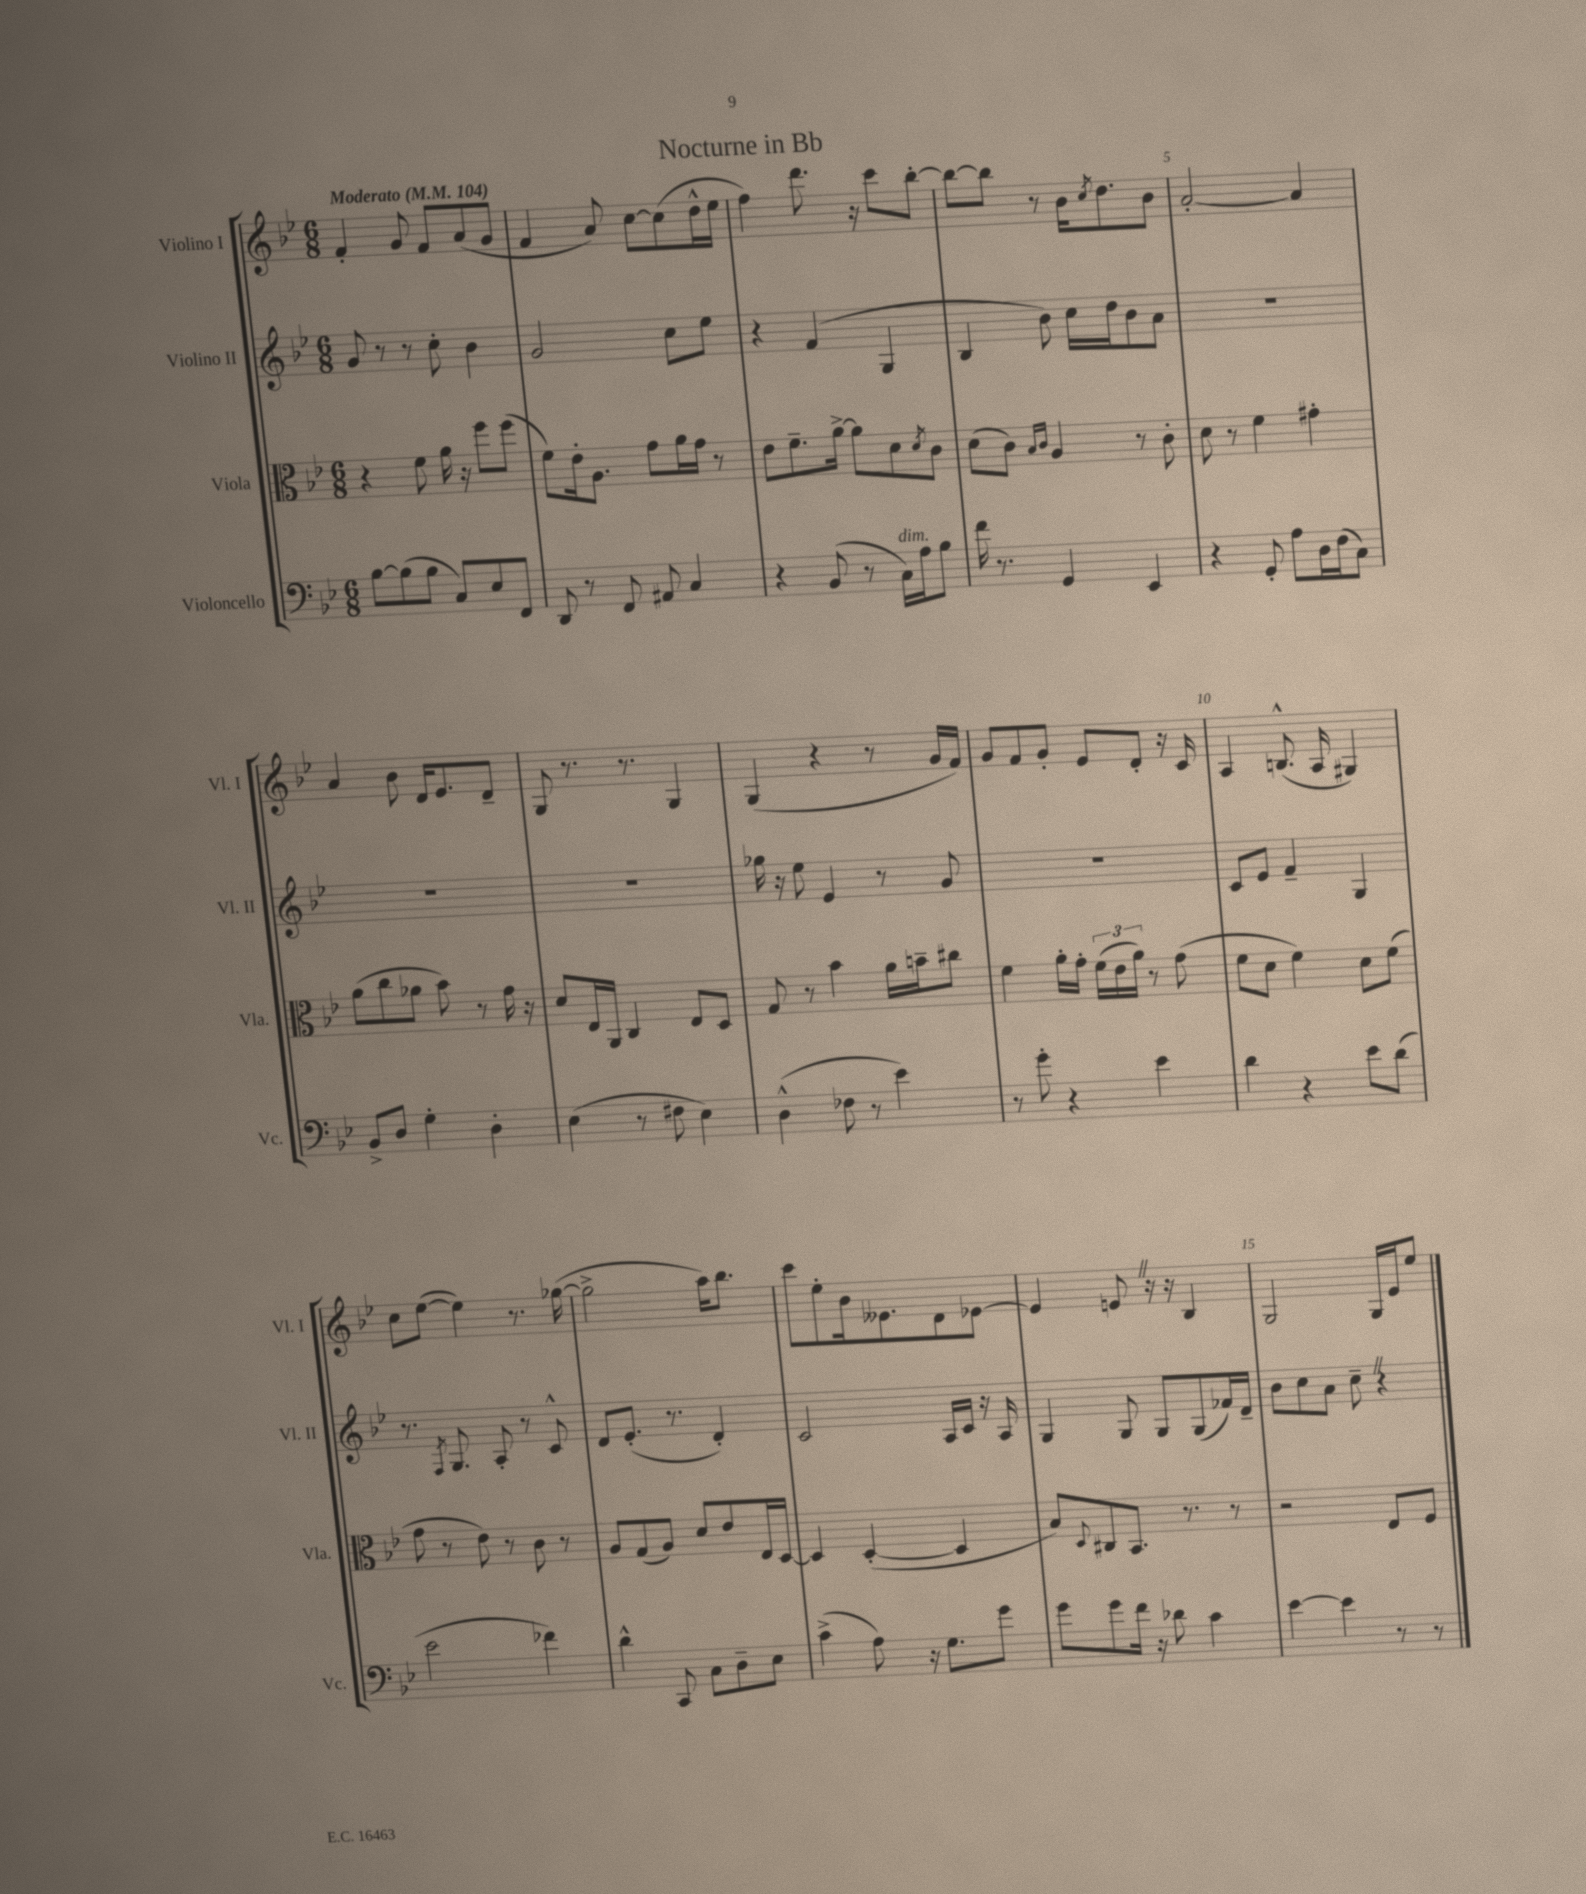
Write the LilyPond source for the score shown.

\header { title = "Nocturne in Bb" }
<<
\new StaffGroup <<
\new Staff = "s0" \with { instrumentName = "Violino I" shortInstrumentName = "Vl. I" } {
    \clef treble \key bes \major \numericTimeSignature \time 6/8 \tempo "Moderato" 4 = 104
    f'4-. g'8 f'8 a'8( g'8 |
    f'4 a'8) c''8~ c''8( d''16-^ ees''16 |
    f''4) d'''8. r16 c'''8 bes''8~-. |
    bes''8~ bes''8 r8 bes'16 \acciaccatura { c''8 } d''8. bes'8 |
    a'2~-. a'4 |
    a'4 bes'8 d'16 ees'8. d'8-- |
    g8 r8. r8. g4 |
    g4( r4 r8 g'16 f'16) |
    g'8 f'8 g'8-. ees'8 d'8-. r16 c'16 |
    a4 b8.-^( a16 gis4) |
    c''8 ees''8~( ees''4) r8. ges''16~( |
    ges''2-> a''16) bes''8. |
    c'''8 ees''8-. bes'16 eeses'8. d'8 ees'8~ |
    ees'4 e'8 \once \override BreathingSign.text = \markup { \musicglyph "scripts.caesura.straight" } \breathe r16 r16 bes4 |
    g2 g16 ees'16 ees''8 \bar "|." |
}
\new Staff = "s1" \with { instrumentName = "Violino II" shortInstrumentName = "Vl. II" } {
    \clef treble \key bes \major \numericTimeSignature \time 6/8
    g'8 r8 r8 c''8-. bes'4 |
    g'2 c''8 ees''8 |
    r4 f'4( g4 |
    bes4 bes'8) c''16 d''16 bes'8 a'8 |
    R2. |
    R2. |
    R2. |
    ges''16 r16 ees''8 ees'4 r8 g'8 |
    R2. |
    c'8 ees'8 f'4-- g4 |
    r8. \acciaccatura { f8 } g8. a8-. r8 c'8-^ |
    d'8 ees'8.-.( r8. d'4-.) |
    c'2 a16 c'16 r16 a16 |
    g4 g8 g8 g8( fes'16) d'16-- |
    bes'8 c''8 a'8 c''8-- \once \override BreathingSign.text = \markup { \musicglyph "scripts.caesura.straight" } \breathe r4 \bar "|." |
}
\new Staff = "s2" \with { instrumentName = "Viola" shortInstrumentName = "Vla." } {
    \clef alto \key bes \major \numericTimeSignature \time 6/8
    r4 f'8 a'16 r16 f''8 f''8( |
    f'8) ees'16-. a8. g'8 a'16 g'16 r8 |
    ees'8 f'8.-- a'16~-> a'8 d'8 \acciaccatura { d'8 } c'8 |
    d'8( c'8) \grace { bes16 c'16 } a4 r8 c'8-. |
    d'8 r8 f'4 gis'4-. |
    a'8( c''8 aes'8 bes'8) r8 g'16 r16 |
    d'8 ees16 a,16 c4 ees8 d8 |
    g8 r8 bes'4 a'16 b'16-- cis''8 |
    f'4 a'16-. g'16-. \tuplet 3/2 { f'16( ees'16 a'16) } r8 g'8( |
    f'8 d'8 f'4) d'8 f'8( |
    g'8 r8 ees'8) r8 c'8 r8 |
    a8 g8( a8) d'8 ees'8 ees16 d16~ |
    d4 d4~-.( d4 |
    bes8) \appoggiatura { d8 } cis8 bes,8. r8. r8 |
    r2 ees8 f8 \bar "|." |
}
\new Staff = "s3" \with { instrumentName = "Violoncello" shortInstrumentName = "Vc." } {
    \clef bass \key bes \major \numericTimeSignature \time 6/8
    bes8~ bes8( bes8 c8) ees8 f,8 |
    d,8 r8 f,8 ais,8 c4 |
    r4 bes,8( r8 c16^\markup { \italic "dim." }) a16 bes8 |
    f'16 r8. g,4 ees,4 |
    r4 g,8-. a8 d16 f16( c8) |
    bes,8-> d8 g4-. d4-. |
    ees4( r8 fis8 ees4) |
    d4-^( fes8 r8 ees'4) |
    r8 g'8-. r4 ees'4 |
    d'4 r4 ees'8 d'8( |
    ees'2 fes'4) |
    d'4-^ c,8 c8 d8-- ees8 |
    c'4->( a8) r16 g8. g'8 |
    g'8 g'8 f'16 r16 des'8 c'4 |
    ees'4~ ees'4 r8 r8 \bar "|." |
}
>>
>>
\layout { \context { \Score \override BarNumber.break-visibility = ##(#f #t #t) barNumberVisibility = #(every-nth-bar-number-visible 5) } }
